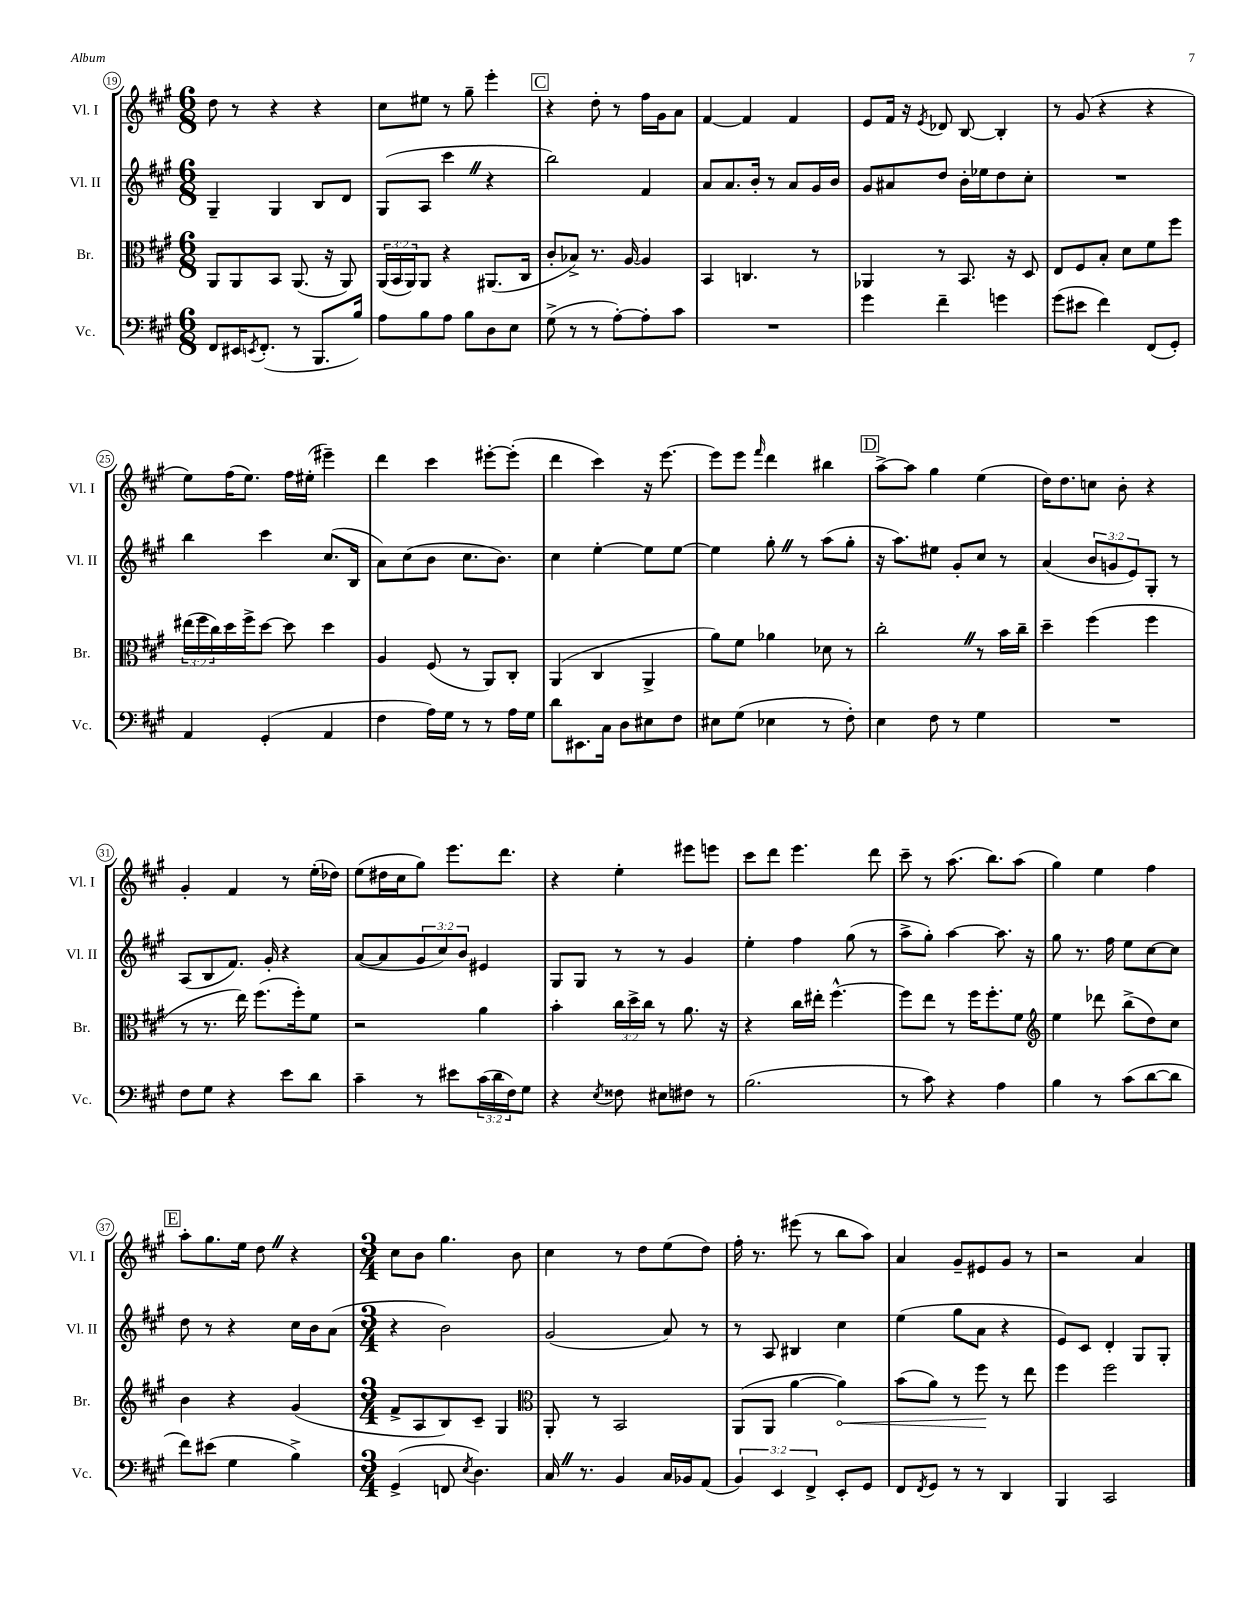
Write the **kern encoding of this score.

**kern	**kern	**kern	**kern
*staff4	*staff3	*staff2	*staff1
*clefF4	*clefC3	*clefG2	*clefG2
*k[f#c#g#]	*k[f#c#g#]	*k[f#c#g#]	*k[f#c#g#]
*M6/8	*M6/8	*M6/8	*M6/8
8FF#	8AA	4G#~	8dd
16EE#	8AA	.	8r
8qEE	.	.	.
(8.FF#'	.	.	.
.	8BB	4G#	4r
8r	(8.AA	.	.
8.BBB	.	8B	4r
.	16r	.	.
.	8AA)	8d	.
16B)	.	.	.
=	=	=	=
8A	(24AA	(8G#	8cc#
.	24BB	.	.
.	24AA)	.	.
8B	8AA	8A	8ee#
8A	4r	4ccc#	8r
8B	.	.	8gg#~
8D	(8.AA#	4r	4eee'
8E	.	.	.
.	16C#	.	.
=	=	=	=
(8G#^	8c#'	2bb)	4r
8r	8B-^)	.	.
8r	8.r	.	8dd'
[8A')	.	.	8r
.	[16A	.	.
8A']	4A]	4f#	16ff#
.	.	.	16g#
8c#	.	.	8a
=	=	=	=
2.r	4BB	8a	[4f#
.	.	8.a	.
.	4.C	.	4f#]
.	.	16b'	.
.	.	8r	.
.	.	8a	4f#
.	8r	16g#	.
.	.	16b	.
=	=	=	=
4g#	4AA-	8g#	8e
.	.	8a#	16f#
.	.	.	16r
.	.	.	8qe
4f#~	8r	8dd	8d-
.	8.BB	16b'	[8B
.	.	16ee-	.
4g	.	8dd	4B']
.	16r	.	.
.	8D	8cc#'	.
=	=	=	=
(8g#	8E	2.r	8r
8e#	8F#	.	(8g#
4f#)	8B'	.	4r
.	8d	.	.
(8FF#	8f#	.	4r
8GG#')	8ff#	.	.
=	=	=	=
4AA	(24ee#	4bb	8ee)
.	24ff#	.	.
.	24cc#)	.	.
.	16dd	.	(16ff#
.	16ff#^	.	8.ee)
(4GG#'	[8dd	4ccc#	.
.	8dd]	.	16ff#
.	.	.	(16ee#'
4AA	4dd	(8.cc#	4eee#~)
.	.	16B	.
=	=	=	=
4F#	4A	8a)	4ddd
.	.	(8cc#	.
16A)	(8F#	8b	4ccc#
16G#	.	.	.
8r	8r	8.cc#	.
8r	8AA)	.	[8eee#'
.	.	8.b)	.
16A	8C#'	.	(8eee#']
16G#	.	.	.
=	=	=	=
8d	(4AA	4cc#	4ddd
8.EE#	.	.	.
.	4C#	[4ee'	4ccc#)
16C#	.	.	.
8D	.	.	.
8E#	4AA^	8ee]	16r
.	.	.	[8.eee
8F#	.	[8ee	.
=	=	=	=
8E#	8a)	4ee]	8eee]
(8G#	8f#	.	8eee
.	.	.	16qqfff#
4E-	4a-	8gg#'	4ddd
.	.	8r	.
8r	8d-	(8aa	4bb#
8F#')	8r	8gg#'	.
=	=	=	=
4E	2cc#'	16r	[8aa^
.	.	8.aa)	.
.	.	.	8aa]
8F#	.	8ee#	4gg#
8r	.	8g#'	.
4G#	8r	8cc#	(4ee
.	16b	8r	.
.	16cc#~	.	.
=	=	=	=
2.r	4dd~	(4a	16dd)
.	.	.	8.dd
.	(4ff#	12b	8cc
.	.	12g	.
.	.	.	8b'
.	.	12e)	.
.	4ff#	8G#'	4r
.	.	8r	.
=	=	=	=
8F#	8r	(8A	4g#'
8G#	8.r	8B	.
4r	.	8.f#)	4f#
.	16ee)	.	.
.	(8.ff#	.	.
.	.	16g#'	.
8e	.	4r	8r
.	16ff#')	.	.
8d	8f#	.	(16ee'
.	.	.	16dd-)
=	=	=	=
4c#~	2r	([8a	(8ee
.	.	8a]	16dd#
.	.	.	16cc#
8r	.	12g#	8gg#)
.	.	12cc#)	.
8e#	.	.	8.eee
.	.	12b	.
(24c#	4a	4e#	.
24d	.	.	.
.	.	.	8.ddd
24F#)	.	.	.
8G#	.	.	.
=	=	=	=
4r	4b'	8G#	4r
.	.	8G#	.
8qE	.	.	.
8F##	24cc#	8r	4ee'
.	24dd^	.	.
.	24cc#	.	.
8E#	8r	8r	.
8F#	8.a	4g#	8eee#
8r	.	.	8eee
.	16r	.	.
=	=	=	=
(2.B	4r	4ee'	8ccc#
.	.	.	8ddd
.	16cc#	4ff#	4.eee
.	16ee#'	.	.
.	[4.ff#^^	.	.
.	.	(8gg#	.
.	.	8r	8ddd
=	=	=	=
8r	8ff#]	8aa^	8ccc#~
8c#)	8ee	8gg#')	8r
4r	8r	[4aa	(8.aa
.	16ff#	.	.
.	8.ff#'	.	8.bb)
4A	.	8.aa]	.
.	8f#	.	(8aa
.	.	16r	.
=	=	=	=
*	*clefG2	*	*
4B	4ee	8gg#	4gg#)
.	.	8.r	.
8r	8ddd-	.	4ee
.	.	16ff#	.
(8c#	(8bb^	8ee	.
[8d	8dd)	[8cc#	4ff#
8d]	8cc#	8cc#]	.
=	=	=	=
8f#)	4b	8dd	8aa'
(8e#	.	8r	8.gg#
4G#	4r	4r	.
.	.	.	16ee
.	.	.	8dd
4B^)	(4g#	16cc#	4r
.	.	16b	.
.	.	(8a	.
=	=	=	=
*M3/4	*M3/4	*M3/4	*M3/4
(4GG#^	8f#^	4r	8cc#
.	8A	.	8b
8FF	8B)	2b)	4.gg#
8qE	.	.	.
4.D)	8c#~	.	.
.	4G#	.	.
.	.	.	8b
=	=	=	=
*	*clefC3	*	*
16C#	8AA'	(2g#	4cc#
8.r	.	.	.
.	8r	.	.
4BB	2BB	.	8r
.	.	.	8dd
16C#	.	8a)	(8ee
16BB-	.	.	.
(8AA	.	8r	8dd)
=	=	=	=
6BB)	(8AA	8r	16ff#'
.	.	.	8.r
.	8AA	8A	.
6EE	.	.	.
.	[4a	4B#	(8eee#
6FF#^	.	.	.
.	.	.	8r
8EE'	4a])	4cc#	8bb
8GG#	.	.	8aa)
=	=	=	=
8FF#	(8b	(4ee	4a
8qFF#	.	.	.
8GG#	8a)	.	.
8r	8r	8gg#	8g#~
8r	8ff#	8a	8e#
4DD	8r	4r	8g#
.	8ee	.	8r
=	=	=	=
4BBB	4ff#	8e)	2r
.	.	8c#	.
2CC#	2ff#	4d'	.
.	.	8G#	4a
.	.	8G#'	.
==	==	==	==
*-	*-	*-	*-
